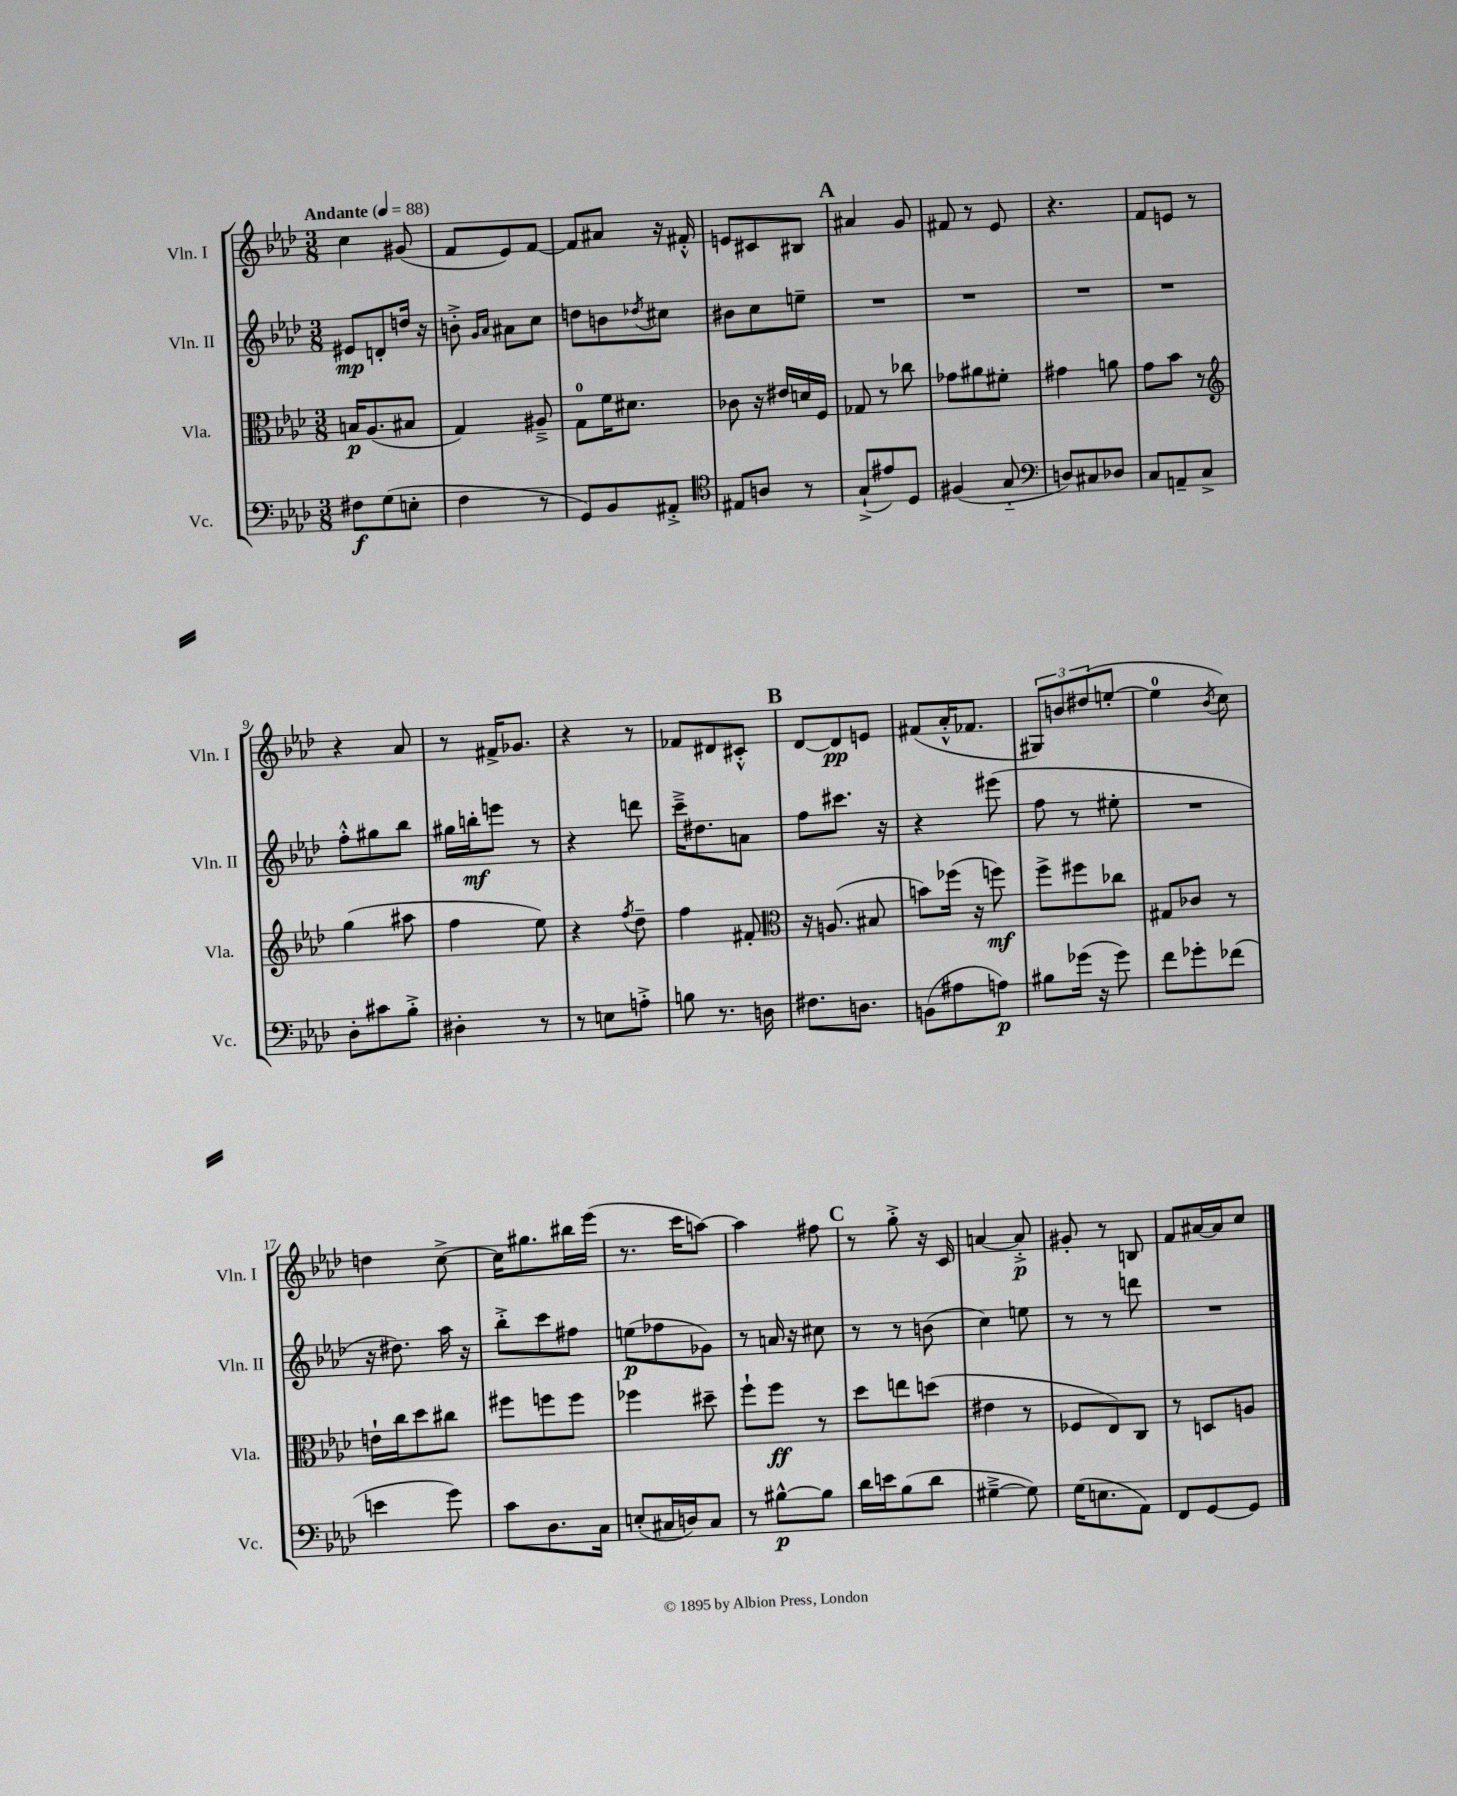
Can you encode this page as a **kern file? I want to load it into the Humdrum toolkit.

**kern	**dynam	**kern	**dynam	**kern	**dynam	**kern	**dynam
*part4	*part4	*part3	*part3	*part2	*part2	*part1	*part1
*staff4	*staff4	*staff3	*staff3	*staff2	*staff2	*staff1	*staff1
*I"Vc.	*	*I"Vla.	*	*I"Vln. II	*	*I"Vln. I	*
*I'Vc.	*	*I'Vla.	*	*I'Vln. II	*	*I'Vln. I	*
*clefF4	*	*clefC3	*	*clefG2	*	*clefG2	*
*k[b-e-a-d-]	*	*k[b-e-a-d-]	*	*k[b-e-a-d-]	*	*k[b-e-a-d-]	*
*M3/8	*	*M3/8	*	*M3/8	*	*M3/8	*
*MM88	*	*MM88	*	*MM88	*	*MM88	*
=1	=1	=1	=1	=1	=1	=1	=1
!	!	!	!	!	!	!LO:TX:a:B:t=Andante	!
8F#X\L	f	16Bn/KL	p	8e#X/L	mp	4cc\	.
.	.	(8.A-/	.	.	.	.	.
(8G\	.	.	.	8dn'/	.	.	.
8En'\J	.	8B#X/J	.	16ddn/Jk	.	(8g#X/	.
.	.	.	.	16r	.	.	.
=2	=2	=2	=2	=2	=2	=2	=2
4F\	.	4G/)	.	8bn'^\	.	8f/L	.
.	.	.	.	16qqg/LL	.	.	.
.	.	.	.	16qqa-/JJ	.	.	.
.	.	.	.	8a#X\L	.	8e-/)	.
8r	.	8A#X~^/	.	8cc\J	.	[8f/J	.
=3	=3	=3	=3	=3	=3	=3	=3
8GG/L)	.	8G\L	.	8ddn\L	.	8f/L]	.
8BB-/	.	16f\K	.	8bn\	.	8a#X/J	.
.	.	8.d#X\J	.	.	.	.	.
.	.	.	.	8qdd-X/	.	.	.
8AA#X'^/J	.	.	.	8cc#X\J	.	16r	.
.	.	.	.	.	.	16f#X'^^/	.
=4	=4	=4	=4	=4	=4	=4	=4
*clefC4	*	*	*	*	*	*	*
8E#X/L	.	8c-X\	.	8b#X\L	.	8en/L	.
8An/J	.	16r	.	8cc\	.	8c#X/	.
.	.	16e#X/LL	.	.	.	.	.
8r	.	16dn/	.	8een~\J	.	8B#X/J	.
.	.	16F/JJ	.	.	.	.	.
!!LO:REH:place=s1:t=A
=5	=5	=5	=5	=5	=5	=5	=5
(8G`^/L	.	8G-X/	.	4.r	.	4a#X/	.
8e#X/)	.	8r	.	.	.	.	.
8D-/J	.	8cc-X\	.	.	.	8g/	.
=6	=6	=6	=6	=6	=6	=6	=6
(4F#X/	.	8g-X\L	.	4.r	.	8f#X/	.
.	.	8a#X\	.	.	.	8r	.
8G/	.	8f#X'\J	.	.	.	8e-/	.
=7	=7	=7	=7	=7	=7	=7	=7
*clefF4	*	*	*	*	*	*	*
8Dn/L)	.	4g#X\	.	4.r	.	4.r	.
8C#X/	.	.	.	.	.	.	.
8D-X/J	.	8an\	.	.	.	.	.
=8	=8	=8	=8	=8	=8	=8	=8
8C/L	.	8g\L	.	4.r	.	8f/L	.
8AAn~/	.	8b-\J	.	.	.	8en/J	.
8C^/J	.	8r	.	.	.	8r	.
!!LO:LB:g=z
=9	=9	=9	=9	=9	=9	=9	=9
*	*	*clefG2	*	*	*	*	*
8D-'\L	.	(4gg\	.	8ff'^^\L	.	4r	.
8c#X\	.	.	.	8gg#X\	.	.	.
8B-'^\J	.	8aa#X\	.	8bb-\J	.	8a-/	.
=10	=10	=10	=10	=10	=10	=10	=10
4D#X'\	.	4ff\	.	16gg#X\LL	.	8r	.
.	.	.	.	16bbn'\J	mf	.	.
.	.	.	.	8eeen\J	.	16f#X^/KL	.
.	.	.	.	.	.	8.g-X/J	.
8r	.	8ee-\)	.	8r	.	.	.
=11	=11	=11	=11	=11	=11	=11	=11
8r	.	4r	.	4r	.	4r	.
8En\L	.	.	.	.	.	.	.
.	.	8qff/	.	.	.	.	.
8An'^\J	.	8dd-~\	.	8dddn\	.	8r	.
=12	=12	=12	=12	=12	=12	=12	=12
8Bn\	.	4ff\	.	16ccc~^\KL	.	8f-X/L	.
.	.	.	.	8.dd#X\	.	.	.
8.r	.	.	.	.	.	8d#X/	.
.	.	8f#X'/	.	8an\J	.	8c#X'^^/J	.
16Dn\	.	.	.	.	.	.	.
!!LO:REH:place=s1:t=B
=13	=13	=13	=13	=13	=13	=13	=13
*	*	*clefC3	*	*	*	*	*
8.F#X\L	.	16r	.	8ff\L	.	[8d-/L	.
.	.	(8.An/	.	.	.	.	.
.	.	.	.	8.ccc#X\J	.	8d-/]	pp
8.Dn\J	.	.	.	.	.	.	.
.	.	8B#X/	.	.	.	8en/J	.
.	.	.	.	16r	.	.	.
=14	=14	=14	=14	=14	=14	=14	=14
(8BBn\L	.	8bn\L)	.	4r	.	(8f#X/L	.
8A#X\	.	(16ff-X\Jk	.	.	.	16a-'^^/K	.
.	.	16r	.	.	.	8.f-X/J	.
8An\J)	p	8ffn\)	mf	(8eee#X\	.	.	.
=15	=15	=15	=15	=15	=15	=15	=15
8B#X\L	.	8ff^\L	.	8ff\	.	12G#X/L)	.
.	.	.	.	.	.	12bn/	.
(16g-X\Jk	.	8ff#X\	.	8r	.	.	.
.	.	.	.	.	.	(12dd#X/	.
16r	.	.	.	.	.	.	.
8g-\)	.	8cc-X\J	.	8ee#X'\	.	[8een'/J	.
=16	=16	=16	=16	=16	=16	=16	=16
8f\L	.	8G#X/L	.	4.r	.	4ee\]	.
8g-X'\	.	8c-X/J	.	.	.	.	.
.	.	.	.	.	.	8qb-/	.
(8f-X\J	.	8r	.	.	.	8cc\)	.
!!LO:LB:g=z
=17	=17	=17	=17	=17	=17	=17	=17
4en\	.	16en`\LL	.	16r	.	4ddn\	.
.	.	16cc\J	.	8.dd#X\)	.	.	.
.	.	8dd-\	.	.	.	.	.
8g\)	.	8cc#X\J	.	16aa-\	.	[8cc^\	.
.	.	.	.	16r	.	.	.
=18	=18	=18	=18	=18	=18	=18	=18
8c\L	.	8ff#X\L	.	8bb-'^\L	.	16cc\KL]	.
.	.	.	.	.	.	8.gg#X\	.
8.D-\	.	8ffn\	.	8ccc\	.	.	.
.	.	8ff\J	.	8ff#X\J	.	16bb#X\L	.
16C\Jk	.	.	.	.	.	(16eee-\JJ	.
=19	=19	=19	=19	=19	=19	=19	=19
(8En'/L	.	4ff-X\	.	(8een\L	p	8.r	.
16C#X/L	.	.	.	8ff-X\	.	.	.
16Dn/J)	.	.	.	.	.	16ccc\KL	.
8C#/J	.	8dd#X~\	.	8g-X\J)	.	[8aan\J)	.
=20	=20	=20	=20	=20	=20	=20	=20
8r	.	8ff`\L	.	8r	.	4aa\]	.
[8B#X^^\L	p	8ff\J	ff	16an/	.	.	.
.	.	.	.	16r	.	.	.
8B#\J]	.	8r	.	8cc#X\	.	8ff#X\	.
!!LO:REH:place=s1:t=C
=21	=21	=21	=21	=21	=21	=21	=21
16d-\LL	.	8dd-\L	.	8r	.	8r	.
16en\J	.	.	.	.	.	.	.
(8B-\	.	8een\	.	8r	.	8gg'^\	.
8d-\J	.	(8ddn\J	.	(8bn\	.	16r	.
.	.	.	.	.	.	16c/	.
=22	=22	=22	=22	=22	=22	=22	=22
[4G#X~^\	.	4e#X\	.	4cc\)	.	[4an/	.
8G#\])	.	8r	.	8een\	.	8a'^/]	p
=23	=23	=23	=23	=23	=23	=23	=23
(16G\KL	.	8F-X/L	.	8r	.	8g#X'/	.
8.En\	.	.	.	.	.	.	.
.	.	8E-/)	.	8r	.	8r	.
8AA-\J)	.	8C/J	.	8dddn\	.	8Bn/	.
=24	=24	=24	=24	=24	=24	=24	=24
8FF/L	.	8r	.	4.r	.	8f/L	.
[8GG/	.	8Dn/L	.	.	.	[16a#X/L	.
.	.	.	.	.	.	16a#/J]	.
8GG/J]	.	8An/J	.	.	.	8cc/J	.
==	==	==	==	==	==	==	==
*-	*-	*-	*-	*-	*-	*-	*-
